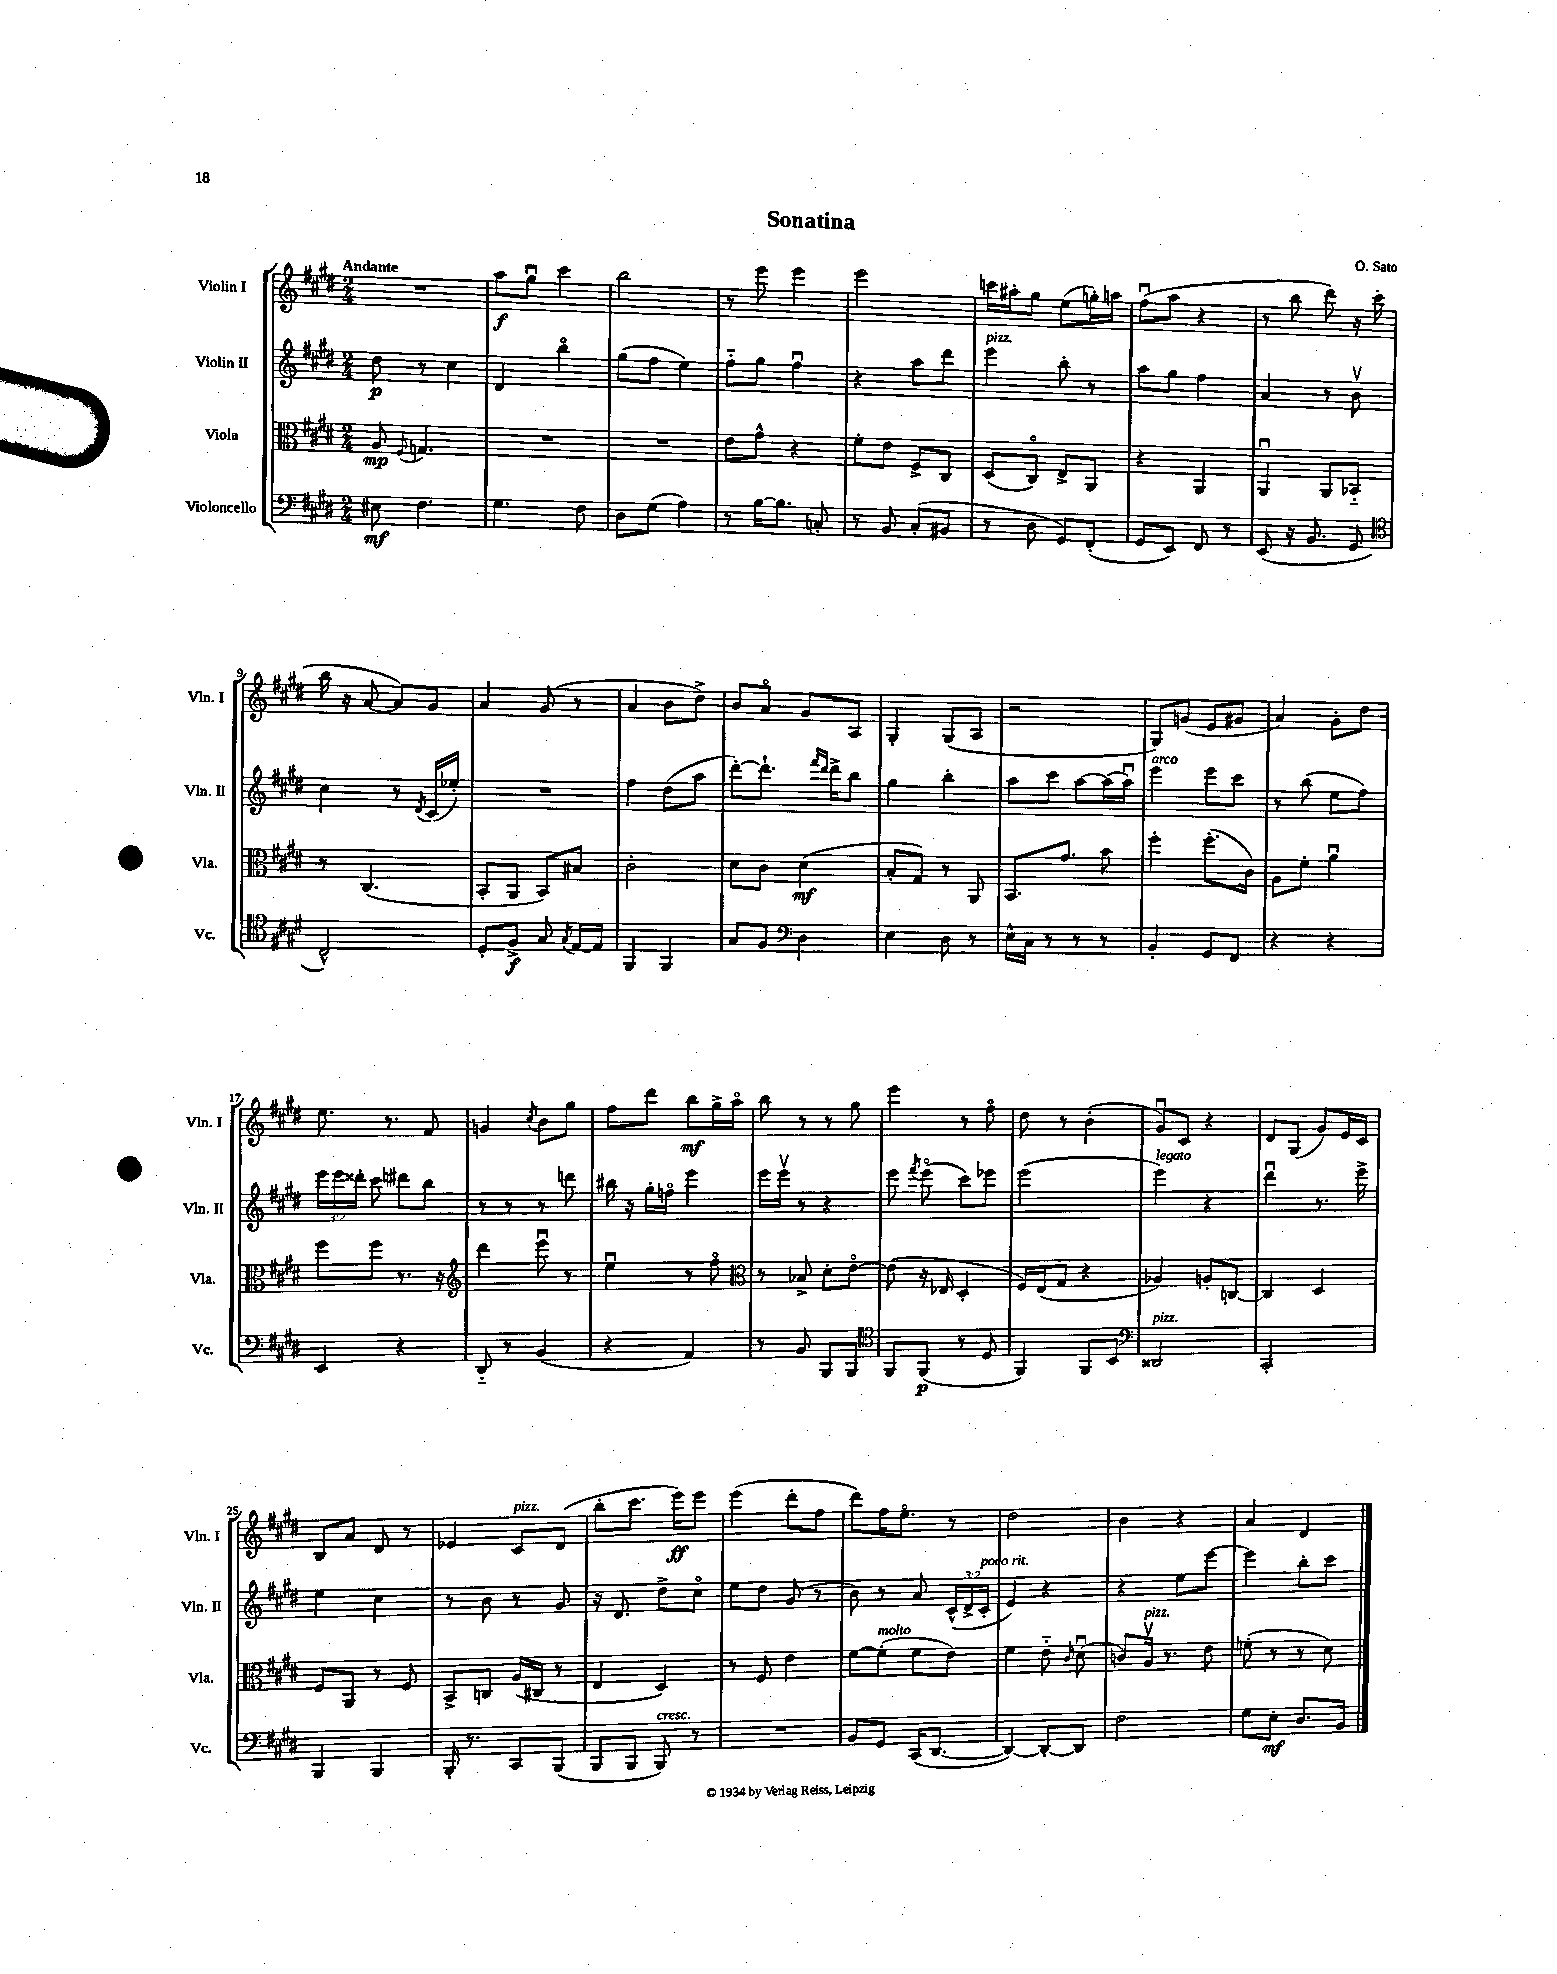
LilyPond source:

\header { title = "Sonatina" composer = "O. Sato" }
<<
\new StaffGroup <<
\new Staff = "s0" \with { instrumentName = "Violin I" shortInstrumentName = "Vln. I" } {
    \clef treble \key e \major \numericTimeSignature \time 2/4 \tempo "Andante"
    \autoBeamOff R2 |
    a''8[\f gis''8]\downbow cis'''4 |
    b''2 |
    r8 e'''8 e'''4 |
    e'''2 |
    c'''16[ ais''16-. gis''8] e''8[( g''16-.) a''16] |
    fis''8[\downbow( a''8] r4 |
    r8 b''8 dis'''8) r16 cis'''16( |
    b''16 r16 a'8~ a'8[) gis'8] |
    a'4 gis'8( r8 |
    a'4 b'8[ dis''8]->) |
    b'8[ a'8]\flageolet gis'8[ a8] |
    gis4-. gis8[( a8] |
    r2 |
    gis8[) g'8]( e'8[ gis'8] |
    a'4) gis'8[-. dis''8] |
    e''8. r8. fis'8 |
    g'4 \acciaccatura { cis''8 } b'8[ gis''8] |
    fis''8[ dis'''8] b''8[\mf gis''16-> a''16]\flageolet |
    b''8 r8 r8 gis''8 |
    e'''4 r8 fis''8\flageolet |
    dis''8 r8 b'4-.( |
    gis'8[\downbow) cis'8] r4 |
    dis'8[ gis8]( gis'8[) e'16 cis'16] |
    b8[ a'8] dis'8 r8 |
    ees'4 cis'8[^\markup { \italic "pizz." } dis'8]( |
    b''8[-. cis'''8.] e'''16[\ff) e'''8] |
    e'''4( dis'''8[-. fis''8] |
    dis'''8[) fis''16 e''8.]\flageolet r8 |
    dis''2 |
    b'4 r4 |
    a'4 dis'4 \bar "|." |
}
\new Staff = "s1" \with { instrumentName = "Violin II" shortInstrumentName = "Vln. II" } {
    \clef treble \key e \major \numericTimeSignature \time 2/4 \override Staff.TupletNumber.text = #tuplet-number::calc-fraction-text
    \autoBeamOff dis''8\p r8 cis''4 |
    dis'4 b''4\flageolet |
    gis''8[( fis''8] e''4) |
    fis''8[-_ gis''8] fis''4\downbow |
    r4 a''8[ dis'''8] |
    e'''4^\markup { \italic "pizz." } b''8-. r8 |
    a''8[ gis''8] fis''4 |
    a'4 r8 b'8\upbow |
    cis''4 r8 \acciaccatura { dis'8 } cis'16[( ees''16]-.) |
    R2 |
    fis''4 dis''8[( a''8] |
    dis'''8[~-.) dis'''8.]-! \grace { fis'''16[ dis'''16] } dis'''16[-> b''8] |
    gis''4 b''4-. |
    a''8[ cis'''8] a''8[~ a''16( a''16]\downbow) |
    e'''4^\markup { \italic "arco" } e'''8[ cis'''8] |
    r8 b''8( e''8[ fis''8]) |
    \tuplet 3/2 { e'''16[ e'''16 disis'''16]-. } cis'''8 dis'''8[ b''8] |
    r8 r8 r8 d'''8 |
    bis''16 r16 gis''16[-. f''16]\flageolet e'''4 |
    e'''16[ e'''16]\upbow r8 r4 |
    e'''8 \acciaccatura { fis'''8 } e'''8\flageolet( cis'''8[) ees'''8] |
    e'''2( |
    e'''4^\markup { \italic "legato" }) r4 |
    dis'''4\downbow r8. e'''16-> |
    e''4 cis''4 |
    r8 b'8 r8 gis'8 |
    r16 dis'8. dis''8[-> cis''8]\flageolet |
    e''8[ dis''8] gis'8( r8 |
    b'8) r8 a'8 \tuplet 3/2 { cis'16[-^( dis'16-> cis'16]-.^\markup { \italic "poco rit." } } |
    e'4) r4 |
    r4 e''8[ e'''8]~ |
    e'''4 b''8[-. cis'''8] \bar "|." |
}
\new Staff = "s2" \with { instrumentName = "Viola" shortInstrumentName = "Vla." } {
    \clef alto \key e \major \numericTimeSignature \time 2/4
    \autoBeamOff a8\mp \appoggiatura { fis8 } g4. |
    R2 |
    R2 |
    e'8[ gis'8]-^ r4 |
    fis'8[-. e'8] fis8[-> cis8] |
    dis8[( cis8]\flageolet) e8[-> a,8] |
    r4 a,4 |
    a,4\downbow a,8[ bes,8]-_ |
    r8 cis4.( |
    b,8[-. a,8] b,8[) bis8] |
    cis'2-. |
    dis'8[ cis'8] dis'4\mf( |
    b8[-. gis8]) r8 a,8 |
    b,8.[ gis'8.] b'8 |
    fis''4-. fis''8.[-.( cis'16]) |
    a8[ fis'8]-. a'4\downbow |
    fis''8[ fis''8] r8. r16 |
    \clef treble dis'''4 e'''8\downbow r8 |
    e''4\downbow r8 fis''8\flageolet |
    \clef alto r8 bes8-> dis'8[-. e'8]~\flageolet |
    e'8( r16 ees16 dis4-. |
    fis16[) e16( gis8] r4 |
    aes4) a8[-. c8]~ |
    c4 dis4 |
    fis8[ a,8] r8 fis8 |
    b,8[-> c8] a16[( cis16] r8 |
    e4 dis4) |
    r8 fis8 e'4 |
    fis'8[~ fis'8]-.^\markup { \italic "molto" }( fis'8[ e'8]) |
    fis'4 e'8-_ \grace { cis'16 } dis'8\downbow( |
    c'8[) a16]\upbow^\markup { \italic "pizz." } r8. e'8 |
    f'8-.( r8 r8 dis'8) \bar "|." |
}
\new Staff = "s3" \with { instrumentName = "Violoncello" shortInstrumentName = "Vc." } {
    \clef bass \key e \major \numericTimeSignature \time 2/4
    \autoBeamOff eis8\mf fis4. |
    gis4. fis8 |
    dis8[ gis8]( a4) |
    r8 b16[~ b8.] c8-. |
    r8 b,8 cis8[-.( bis,8] |
    r8 dis8 gis,8[) fis,8]-.( |
    gis,8[ e,8]) fis,8 r8 |
    e,8( r16 b,8. gis,8 |
    \clef tenor cis2-^) |
    dis8[-. fis8]->\f gis8 \acciaccatura { gis8 } e16[~ e16] |
    fis,4 fis,4 |
    gis8[ fis8] \clef bass dis4 |
    e4 dis8 r8 |
    e16[-^ cis16] r8 r8 r8 |
    b,4-. gis,8[ fis,8] |
    r4 r4 |
    e,4 r4 |
    dis,8-_ r8 b,4( |
    r4 a,4) |
    r8 b,8 b,,8[ b,,8] |
    \clef tenor fis,8[ fis,8]\p( r8 dis8 |
    fis,4) fis,8[ b,8] |
    \clef bass disis,2^\markup { \italic "pizz." } |
    cis,2-. |
    b,,4 b,,4 |
    b,,16-. r8. cis,8[ b,,8]( |
    b,,8[ b,,8] b,,8^\markup { \italic "cresc." }) r8 |
    R2 |
    b,8[ gis,8] cis,16[( dis,8.]~ |
    dis,4~) dis,8[~-. dis,8] |
    fis2 |
    gis8[ e8]-.\mf dis8.[ b,16] \bar "|." |
}
>>
>>
